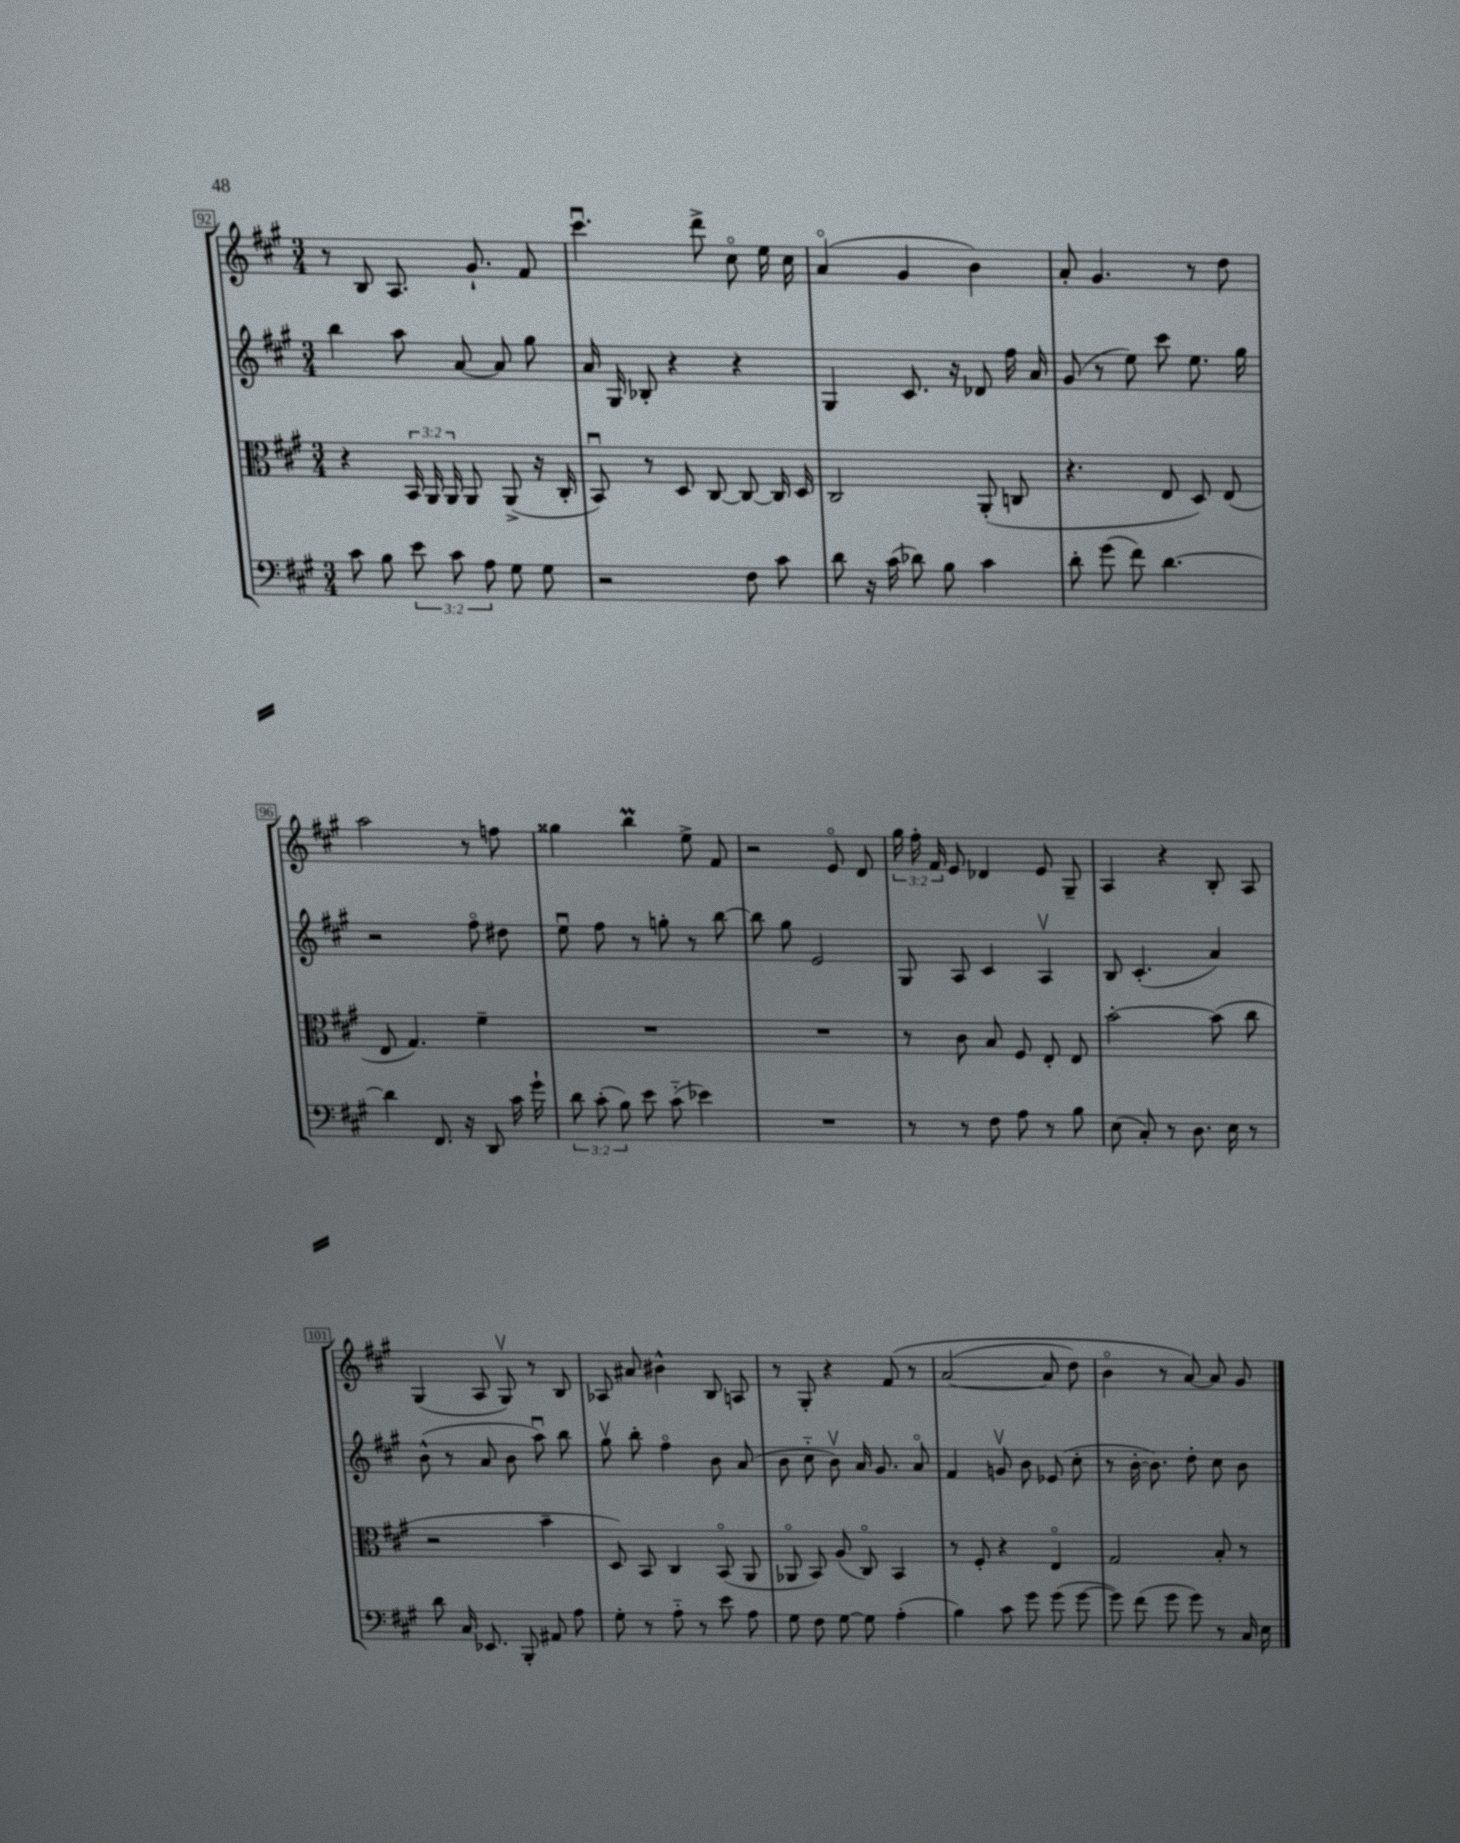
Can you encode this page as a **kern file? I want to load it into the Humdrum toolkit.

**kern	**kern	**kern	**kern
*staff4	*staff3	*staff2	*staff1
*clefF4	*clefC3	*clefG2	*clefG2
*k[f#c#g#]	*k[f#c#g#]	*k[f#c#g#]	*k[f#c#g#]
*M3/4	*M3/4	*M3/4	*M3/4
8c#\	4r	4bb\	8r
8B\	.	.	8B/
12e\	24BB/	8aa\	8.A/
.	24AA/	.	.
12c#\	24AA/	.	.
.	8AA/	[8a/	.
12A\	.	.	.
.	.	.	8.g#`/
8G#\	(8AA^/	8a/]	.
8G#\	16r	8gg#\	8f#/
.	16C#'/	.	.
=	=	=	=
2r	8BBu/)	16a/	4.ccc#u\
.	.	16G#/	.
.	8r	8B-'/	.
.	8D/	4r	.
.	[8C#/	.	8ddd^\
8F#\	8C#/_	4r	8cc#o\
8c#\	16C#/]	.	16ee\
.	16D/	.	16cc#\
=	=	=	=
8d\	2C#/	4G#/	(4ao/
16r	.	.	.
(16c#\	.	.	.
8d-\)	.	8.c#/	4g#/
8B\	.	.	.
.	.	16r	.
4c#\	(8AA'/	8d-/	4b\)
.	8C/	16ff#\	.
.	.	16a/	.
=	=	=	=
8d'\	4.r	(8g#/	8a'/
(8g#\	.	8r	4.g#/
8f#\)	.	8ee\)	.
[4.d\	8E/	8ccc#\	.
.	8D/)	8.ee\	8r
.	(8E/	.	8dd\
.	.	16gg#\	.
=	=	=	=
4d\]	8E/	2r	2aa\
.	4.G#/)	.	.
8.FF#/	.	.	.
16r	.	.	.
8DD/	4f#~\	8ff#o\	8r
16c#\	.	8dd#\	8ff\
16g#`\	.	.	.
=	=	=	=
12d\	2.r	8eeu\	4gg##\
(12c#'\	.	.	.
.	.	8ff#\	.
12B\)	.	.	.
8e\	.	8r	4bb\
(8c#'~\	.	8gg'\	.
4e-\)	.	8r	8ee^\
.	.	[8bb\	8f#/
=	=	=	=
2.r	2.r	8bb\]	2r
.	.	8gg#\	.
.	.	2e/	.
.	.	.	8eo/
.	.	.	8d/
=	=	=	=
8r	8r	8G#/	24gg#\
.	.	.	24ff#'\
.	.	.	24f#/
8r	8c#\	8A/	8e/
8F#\	8B/	4c#/	4d-/
8A\	8F#/	.	.
8r	8E'/	4Av/	8e/
8B\	8E/	.	8G#~/
=	=	=	=
(8E\	[2b'\	8B/	4A/
8C#'/)	.	(4.c#'/	.
8r	.	.	4r
8.D\	.	.	.
.	(8b\]	4a/)	8B'/
16E\	.	.	.
8r	8cc#\	.	8A/
=	=	=	=
8d\	2r	(8b^^\	(4G#/
16C#/	.	8r	.
8.EE-/	.	.	.
.	.	8a/	8A/
8BBB'/	.	8b\	8G#v/)
8AA#/	4b~\	8aau\)	8r
8A\	.	8bb\	8B/
=	=	=	=
8G#'\	8D/)	8gg#v\	8A-/
8r	8BB/	8bb'\	8a#/
8A'~\	4C#/	4ff#o\	4b#^^\
8r	.	.	.
8e\	(8BBo/	8b\	8B/
8A\	8AA/	(8a/	8A/
=	=	=	=
8G#\	8AA-o/	8b\	8r
8F#\	8BB/)	8cc#'~\	8G#'/
[8G#\	(8A/	8bv\)	4r
8G#\]	8C#o/)	16a/	.
.	.	8.g#/	.
(4A'\	4BB/	.	&(8f#/
.	.	8ao/	8r
=	=	=	=
4B\)	8r	4f#/	([2a/
.	8F#'/	.	.
8c#\	4r	8gv/	.
8g#\	.	8b\	.
(8g#\	4Eo/	(8e-/	8a/]
[8g#\	.	8cc#'\	8dd\)
=	=	=	=
8g#\])	2G#/	8r	4bo\
(8f#\	.	[16b'\	.
.	.	8.b\])	.
8g#\	.	.	8r
8g#\)	.	8dd'\	[8a/&)
8r	8B'/	8cc#\	8a/]
16C#/	8r	8b\	8g#/
16E\	.	.	.
==	==	==	==
*-	*-	*-	*-
